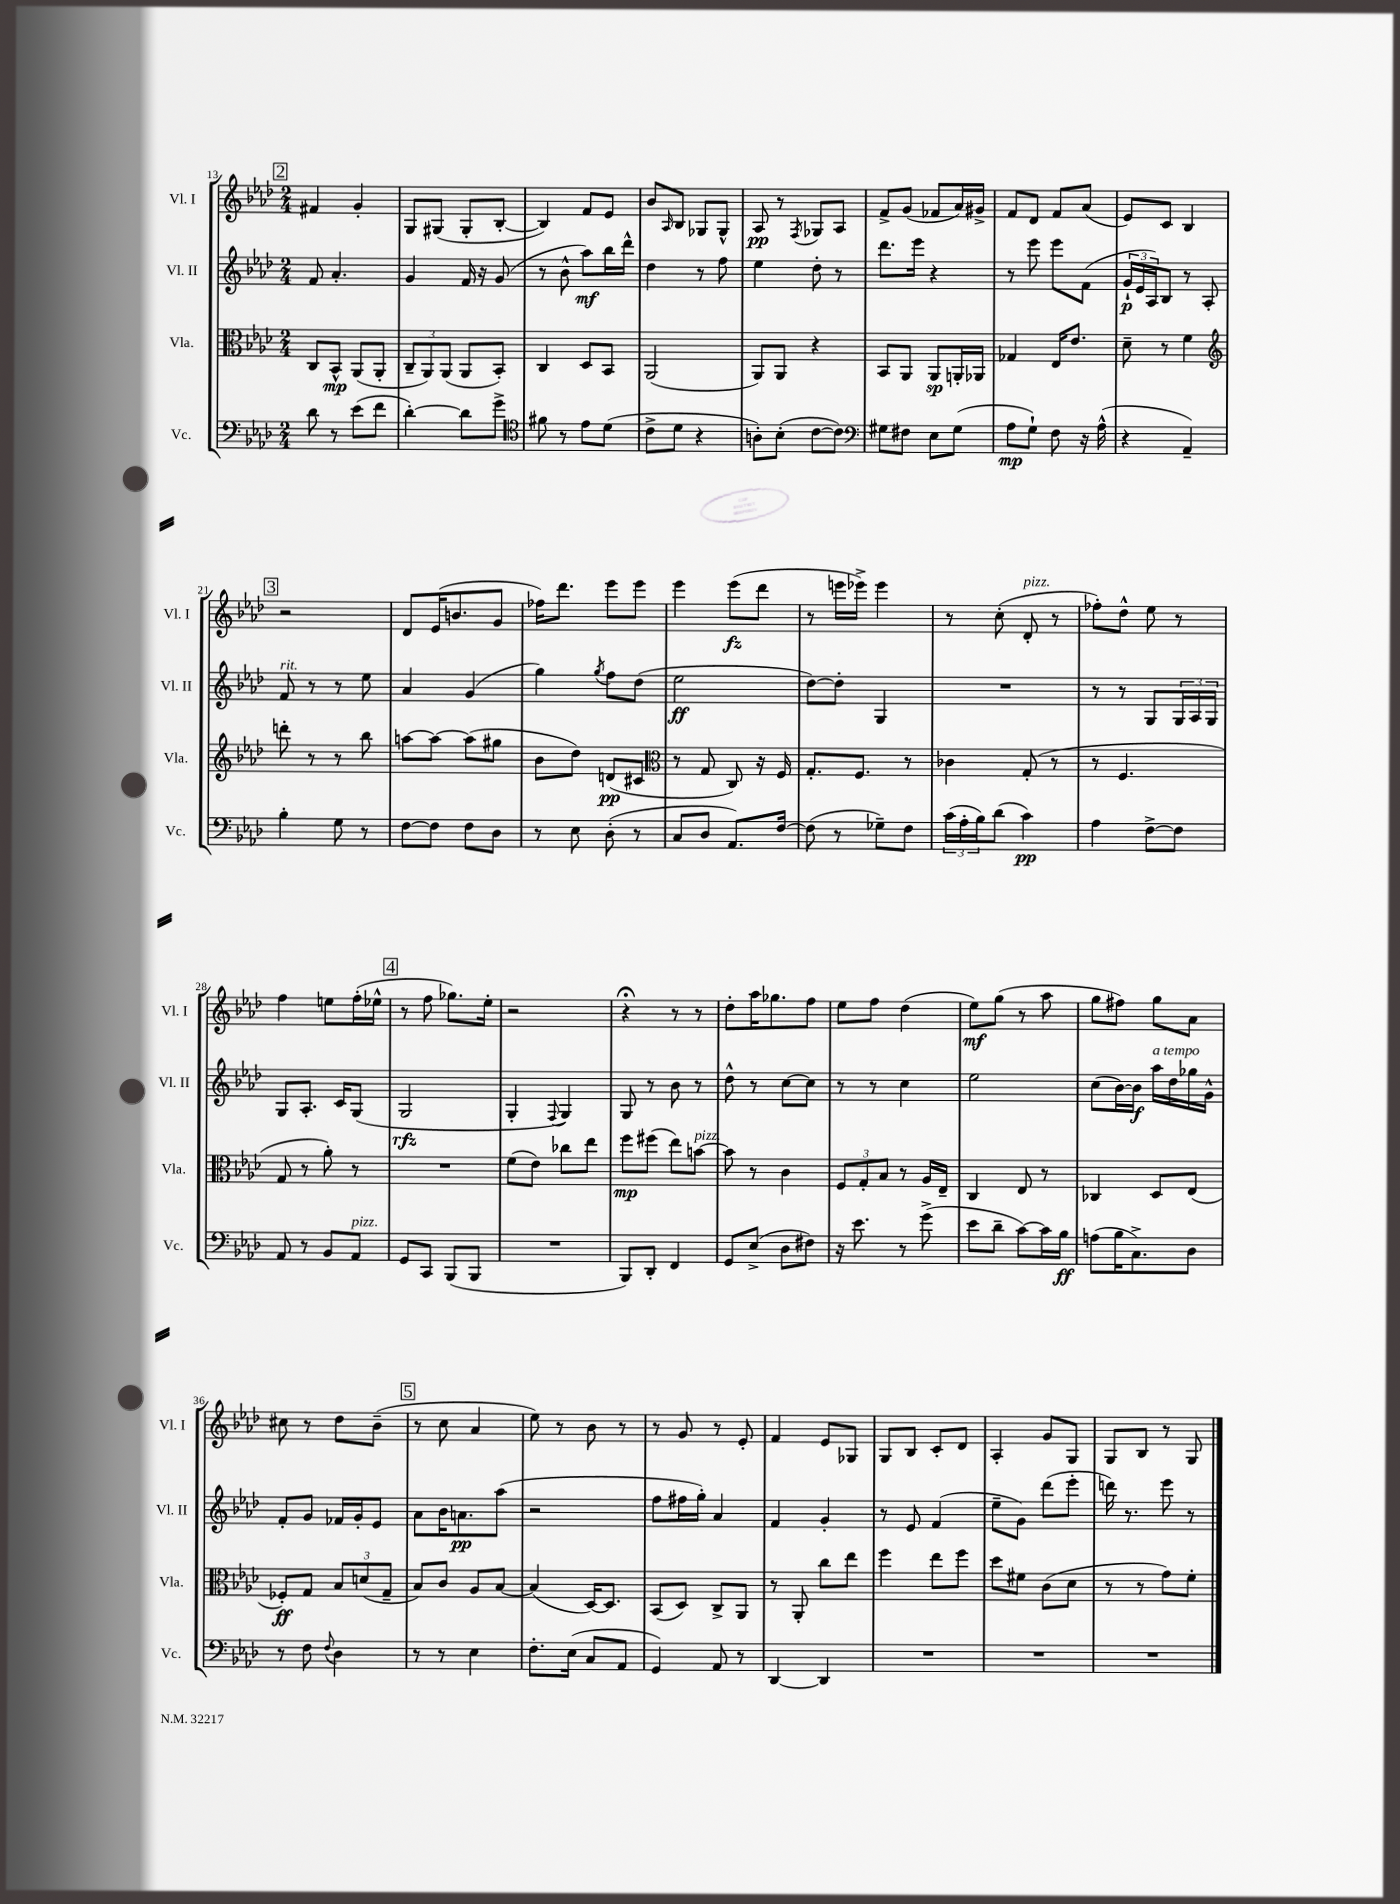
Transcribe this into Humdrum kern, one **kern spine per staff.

**kern	**kern	**kern	**kern
*staff4	*staff3	*staff2	*staff1
*clefF4	*clefC3	*clefG2	*clefG2
*k[b-e-a-d-]	*k[b-e-a-d-]	*k[b-e-a-d-]	*k[b-e-a-d-]
*M2/4	*M2/4	*M2/4	*M2/4
8d-	8C	8f	4f#
8r	8BB-^^	4.a-'	.
(8e-	(8AA-	.	4g'
8f	8AA-'	.	.
=	=	=	=
[4d-')	12C~	4g	8G
.	12AA-)	.	.
.	.	.	(8G#
.	(12AA-	.	.
8d-]	8AA-	16f	8G#'
.	.	16r	.
8g^	8BB-')	(8g	[8B-'
=	=	=	=
*clefC4	*	*	*
8f#	4C	8r	4B-])
8r	.	8b-^^	.
8e-	8D-	8aa-)	8f
(8d-	8BB-	16bb-	8e-
.	.	16ddd-^^	.
=	=	=	=
8c^	(2AA-	4dd-	8b-
.	.	.	16qqA-
8d-	.	.	8B-
4r	.	8r	8G-
.	.	8ff	8G-^^
=	=	=	=
8A')	8AA-)	4ee-	8A-
(8B-'	8AA-	.	8r
.	.	.	8qF
[8c	4r	8dd-'	8G-
8c])	.	8r	8A-
=	=	=	=
*clefF4	*	*	*
8G#	8BB-	8.ddd-	8f^
8F#	8AA-	.	(8g
.	.	16eee-	.
8E-	8AA-	4r	8f-
(8G#	16AA'	.	16a-)
.	16AA-	.	16g#^
=	=	=	=
8A-	4G-	8r	8f
8G`)	.	8eee-	8d-
8F	16E-	8eee-	8f
.	8.e-	.	.
16r	.	(8f	(8a-
(16A-^^	.	.	.
=	=	=	=
4r	8d-~	24g`	8e-)
.	.	24e-	.
.	.	24A-)	.
.	8r	8B-	8c
4AA-~)	4f	8r	4B-
.	.	8A-'	.
=	=	=	=
*	*clefG2	*	*
4B-'	8ddd'	8f	2r
.	8r	8r	.
8G	8r	8r	.
8r	8bb-	8ee-	.
=	=	=	=
[8F	[8aa	4a-	8d-
8F]	8aa_	.	(16e-
.	.	.	8.b
8F	(8aa]	(4g	.
8D-	8gg#	.	8g
=	=	=	=
8r	8b-	4gg)	16ff-)
.	.	.	8.ddd-
8E-	8dd-)	.	.
.	.	8qgg	.
(8D-'	(8d	8ff	8eee-
8r	8c#	(8dd-	8eee-
=	=	=	=
*	*clefC3	*	*
8C	8r	2ee-	4eee-
8D-	8G	.	.
8.AA-)	8C)	.	(8eee-
.	16r	.	8ddd-
[16F	16F	.	.
=	=	=	=
(8F]	8.G'	[8dd-)	8r
8r	.	8dd-']	16eee
.	8.F	.	16eee-^)
8G-~)	.	4G	4eee-
8F	8r	.	.
=	=	=	=
(24c	4c-	2r	8r
24A-'	.	.	.
24B-)	.	.	.
(8d-	.	.	(8cc'
4c)	(8G'	.	8d-'
.	8r	.	8r
=	=	=	=
4A-	8r	8r	8ff-')
.	4.F	8r	8dd-^^
[8F^	.	8G	8ee-
8F]	.	24G	8r
.	.	24A-	.
.	.	24G	.
=	=	=	=
8AA-	8G	8G	4ff
8r	8r	8.A-'	.
8BB-	8a-')	.	8ee
.	.	16c	.
8AA-	8r	(8G	(16ff'
.	.	.	16ee-^^
=	=	=	=
8GG	2r	2G	8r
8CC	.	.	8ff
(8BBB-	.	.	8.gg-)
8BBB-	.	.	.
.	.	.	16ee-'
=	=	=	=
2r	(8f	4G'	2r
.	8e-)	.	.
.	.	8qqF	.
.	8cc-	4G)	.
.	8ee-	.	.
=	=	=	=
8BBB-)	8ff	8G	4r;
8DD-'	(8ff#	8r	.
4FF	8ee-)	8b-	8r
.	[8b	8r	8r
=	=	=	=
8GG	8b]	8dd-^^	8dd-'
(8E-^	8r	8r	16aa-
.	.	.	8.gg-
8D-	4c	[8cc	.
8F#)	.	8cc]	8ff
=	=	=	=
16r	12F	8r	8ee-
8.e-	.	.	.
.	12G'	.	.
.	.	8r	8ff
.	12B-	.	.
8r	8r	4cc	(4dd-
(8g^	16A-	.	.
.	16E-~	.	.
=	=	=	=
8e-	4C	2ee-	8ee-)
8d-~	.	.	(8gg
[8c)	8E-	.	8r
16c]	8r	.	8aa-
16B-	.	.	.
=	=	=	=
(8A	4C-	(8cc	8gg
16B-	.	[16b-)	8ff#)
8.C^)	.	16b-]	.
.	8D-	16aa-	8gg
.	.	16dd-	.
8D-	(8E-	16gg-	8a-
.	.	16g^^	.
=	=	=	=
8r	8F-')	8f'	8cc#
8F	8G	8g	8r
8qqF	.	.	.
4D-	12B-	16f-	8dd-
.	.	16g'	.
.	(12d	.	.
.	.	8e-	(8b-~
.	12G~	.	.
=	=	=	=
8r	8B-)	8a-	8r
8r	8c	16b-	8cc
.	.	8.a	.
4E-	8A-	.	4a-
.	[8B-	(8aa-	.
=	=	=	=
8.F'	(4B-]	2r	8ee-)
.	.	.	8r
(16E-	.	.	.
8C	[16D-)	.	8b-
.	8.D-]	.	.
8AA-	.	.	8r
=	=	=	=
4GG)	(8BB-	8ff	8r
.	8D-)	16ff#	8g
.	.	16gg')	.
8AA-	8C^	4a-	8r
8r	8AA-	.	8e-'
=	=	=	=
[4DD-	8r	4f	4f
.	8AA-'	.	.
4DD-]	8cc	4g'	8e-
.	8ee-	.	8G-
=	=	=	=
2r	4ff	8r	8G
.	.	8e-	8B-
.	8ee-	(4f	8c'
.	8ff	.	8d-
=	=	=	=
2r	8dd-	8ee-~	4A-'
.	8f#	8g)	.
.	(8c	(8ddd-	8g
.	8d-	8eee-'	8G
=	=	=	=
2r	8r	16ddd)	8G
.	.	8.r	.
.	8r	.	8B-
.	8g)	8eee-	8r
.	8f'	8r	8G
==	==	==	==
*-	*-	*-	*-
